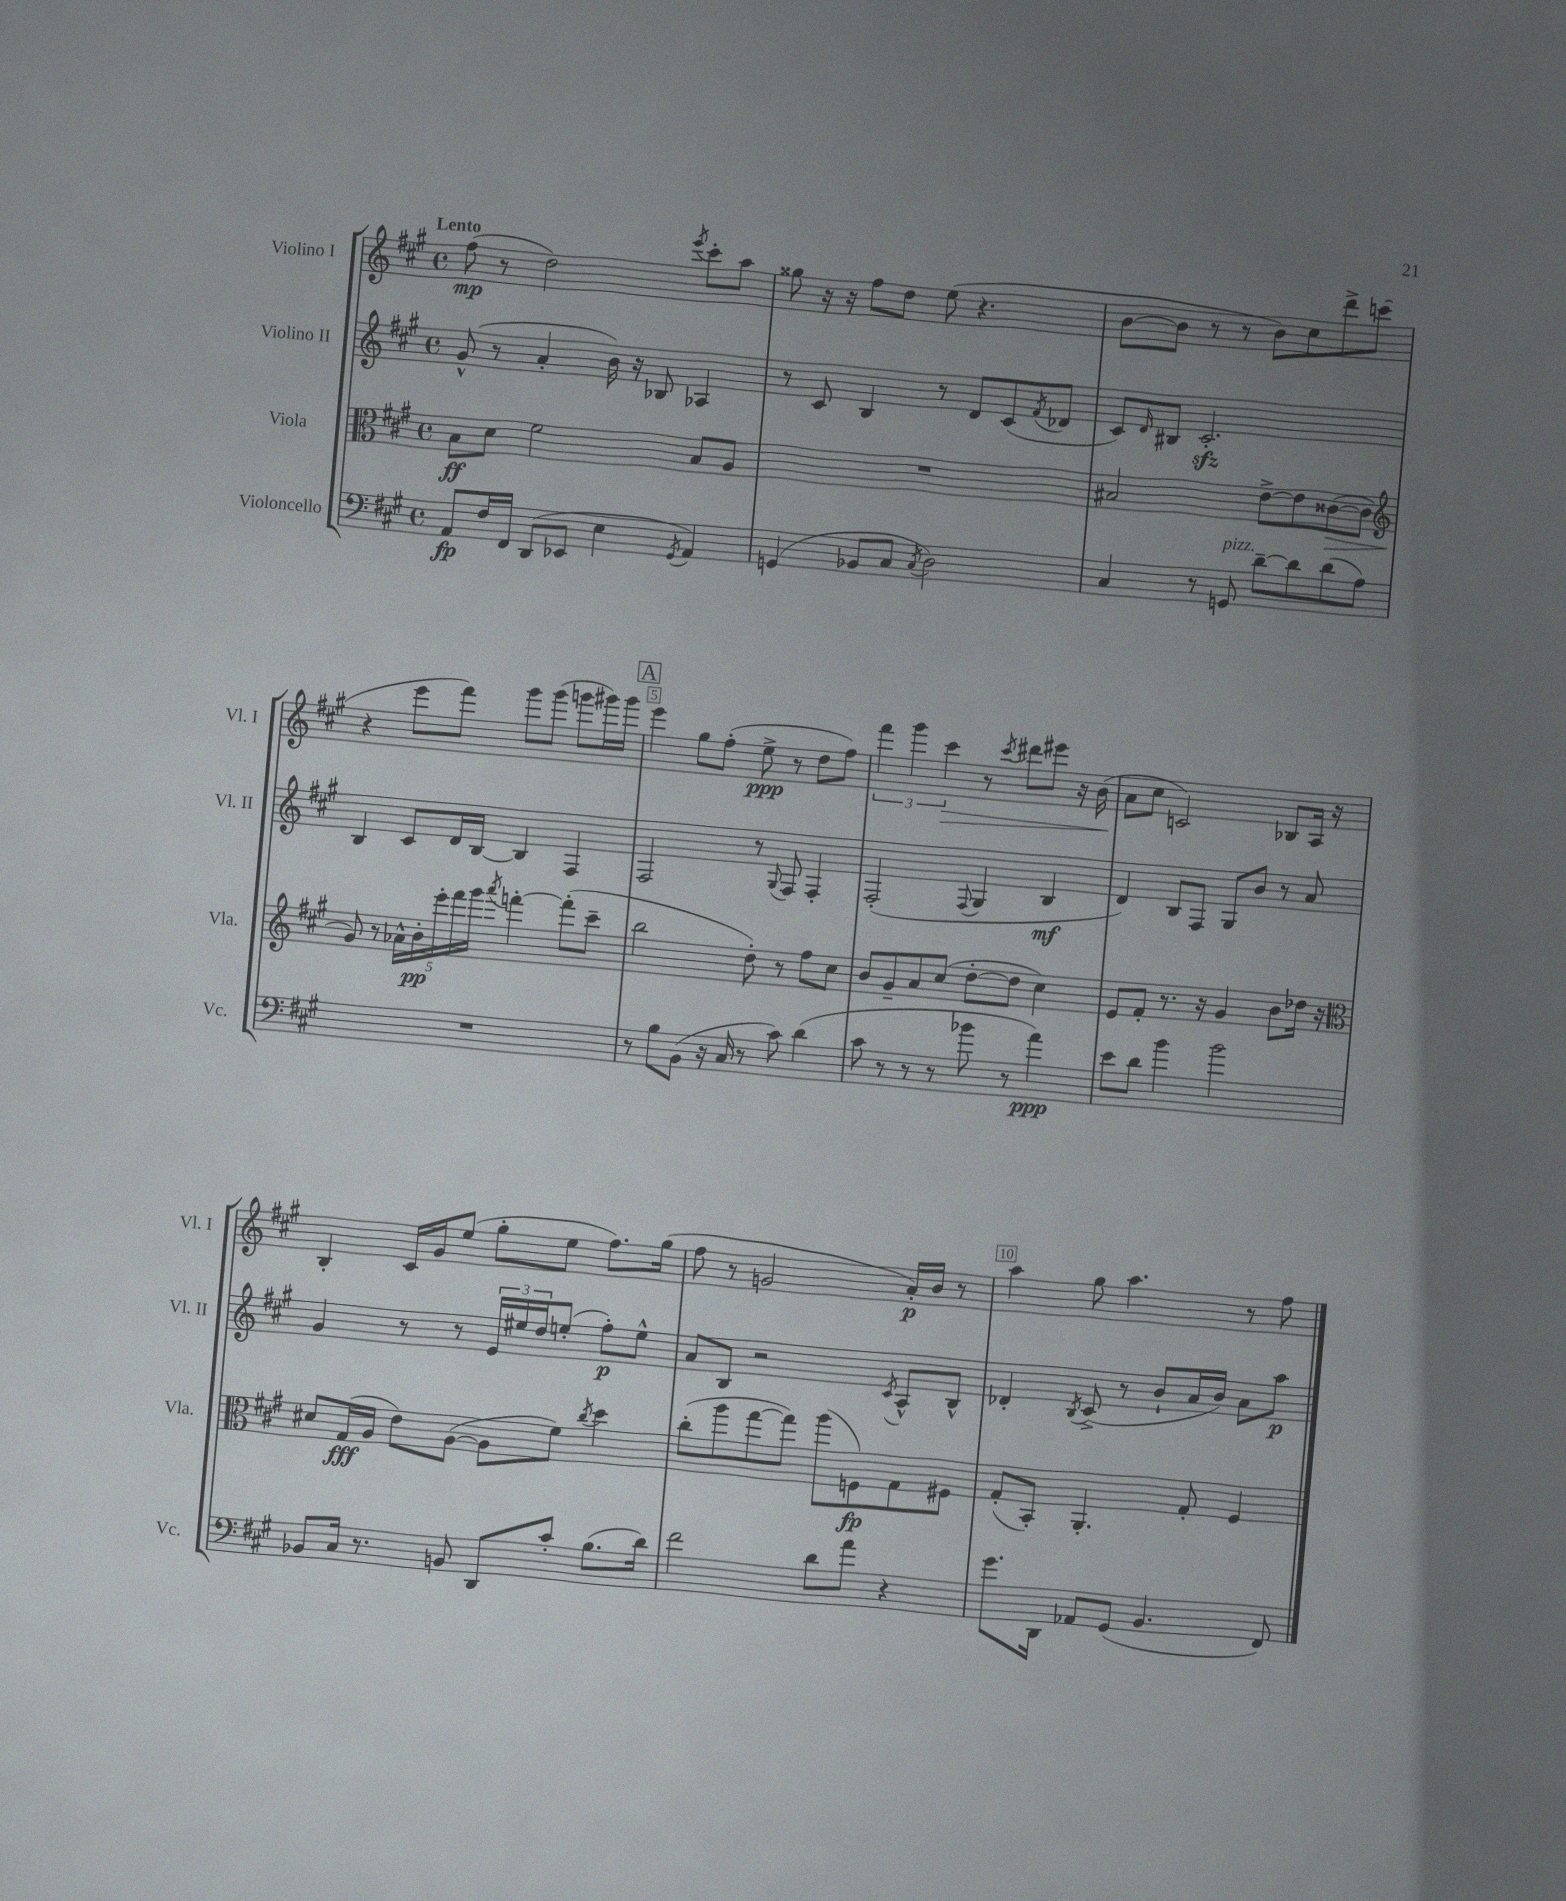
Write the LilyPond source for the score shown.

<<
\new StaffGroup <<
\new Staff = "s0" \with { instrumentName = "Violino I" shortInstrumentName = "Vl. I" } {
    \clef treble \key a \major \defaultTimeSignature \time 4/4 \tempo "Lento"
    fis''8\mp( r8 d''2) \acciaccatura { e'''8 } cis'''8-. a''8 |
    gisis''8 r16 r16 fis''8 d''8 e''8( r4. |
    b'8~ b'8 r8 r8 b'8) cis''8 d'''8-> c'''8( |
    r4 e'''8 fis'''8) gis'''8 gis'''8( g'''8 gis'''16) gis'''16 |
    \mark \markup { \box "A" } e'''4 gis''8 fis''8-.( e''8->\ppp r8 d''8 fis''8) |
    \tuplet 3/2 { fis'''4 gis'''4 cis'''4\> } r8 \acciaccatura { cis'''8 } dis'''8 eis'''8 r16 b'16( |
    a'8\! cis''8 c'2) bes8 a16 r16 |
    b4-. cis'16 gis'16 e''8( gis''8-. e''8 fis''8.) gis''16( |
    fis''8 r8 g'2 a'16-.\p) b'16 r8 |
    a''4 gis''8 a''4. r8 fis''8 \bar "|." |
}
\new Staff = "s1" \with { instrumentName = "Violino II" shortInstrumentName = "Vl. II" } {
    \clef treble \key a \major \defaultTimeSignature \time 4/4
    gis'8-^( r8 a'4-. b'16) r16 bes8 aes4 |
    r8 cis'8 b4 r8 d'8 cis'8( \acciaccatura { fis'8 } des'8 |
    cis'8) \grace { d'16 } bis8 cis'2.-.\sfz |
    b4 cis'8 d'16 b16~ b4 fis4 |
    \mark \markup { \box "A" } fis2 r8 \appoggiatura { gis8 } fis8 fis4-. |
    fis2-.( \appoggiatura { fis8 } gis4 b4\mf |
    d'4) b8 fis8 gis8 b'8 r8 a'8 |
    gis'4 r8 r8 \tuplet 3/2 { e'16 eis''16 d''16 } e''8-.( fis''8-.\p) e''8-^ |
    a'8 b8 r2 \acciaccatura { cis'8 } a8-^ b8-^ |
    des'4-. \acciaccatura { b8 } cis'8->( r8 b'8-! a'16 b'16) a'8 a''8\p \bar "|." |
}
\new Staff = "s2" \with { instrumentName = "Viola" shortInstrumentName = "Vla." } {
    \clef alto \key a \major \defaultTimeSignature \time 4/4
    b8\ff d'8 fis'2 b8 a8 |
    R1 |
    bis2 e'8~-> e'8 cisis'8~\>( cisis'8 |
    \clef treble gis'8\!) r8 \tuplet 5/4 { aes'16-^ b'16-.\pp e'''16-. fis'''16 gis'''16 } \acciaccatura { a'''8 } f'''4~-. f'''8-.( cis'''8-- |
    \mark \markup { \box "A" } b''2 d''8-.) r8 fis''8 cis''8 |
    b'8 gis'8-- a'8 cis''8( d''8~-. d''8 cis''4) |
    e'8 fis'8-. r8. r16 gis'4 b'8 des''16 r16 |
    \clef alto dis'8 gis16\fff( a16 e'8) a8~( a8 fis'8) \acciaccatura { cis''8 } d''4 |
    cis''8-.( a''8 gis''8~ gis''8) a''8( f8\fp) gis8 fis8 |
    gis8-.( b,8-.) a,4.-. gis8-. fis4 \bar "|." |
}
\new Staff = "s3" \with { instrumentName = "Violoncello" shortInstrumentName = "Vc." } {
    \clef bass \key a \major \defaultTimeSignature \time 4/4
    a,8\fp fis16 fis,16 d,8( ees,8 e4 \acciaccatura { gis,8 } a,4) |
    g,4( bes,8 cis8 \acciaccatura { cis8 } d2) |
    cis4 r8 g,8^\markup { \italic "pizz." } d'8~-- d'8 d'8( a8) |
    R1 |
    \mark \markup { \box "A" } r8 b8 b,8( r16 cis16 r8 cis'8) d'4( |
    cis'8 r8 r8 r8 bes'8 r8 a'4\ppp) |
    e'8 d'8 b'4 b'2 |
    bes,8 cis16 r8. b,8 d,8 cis'8-. b8.( d'16) |
    fis'2 d'8 a'8 r4 |
    gis'8. d,16 aes,8 gis,8( b,4. fis,8) \bar "|." |
}
>>
>>
\layout { \context { \Score \override BarNumber.break-visibility = ##(#f #t #t) barNumberVisibility = #(every-nth-bar-number-visible 5) \override BarNumber.stencil = #(make-stencil-boxer 0.1 0.3 ly:text-interface::print) } }
